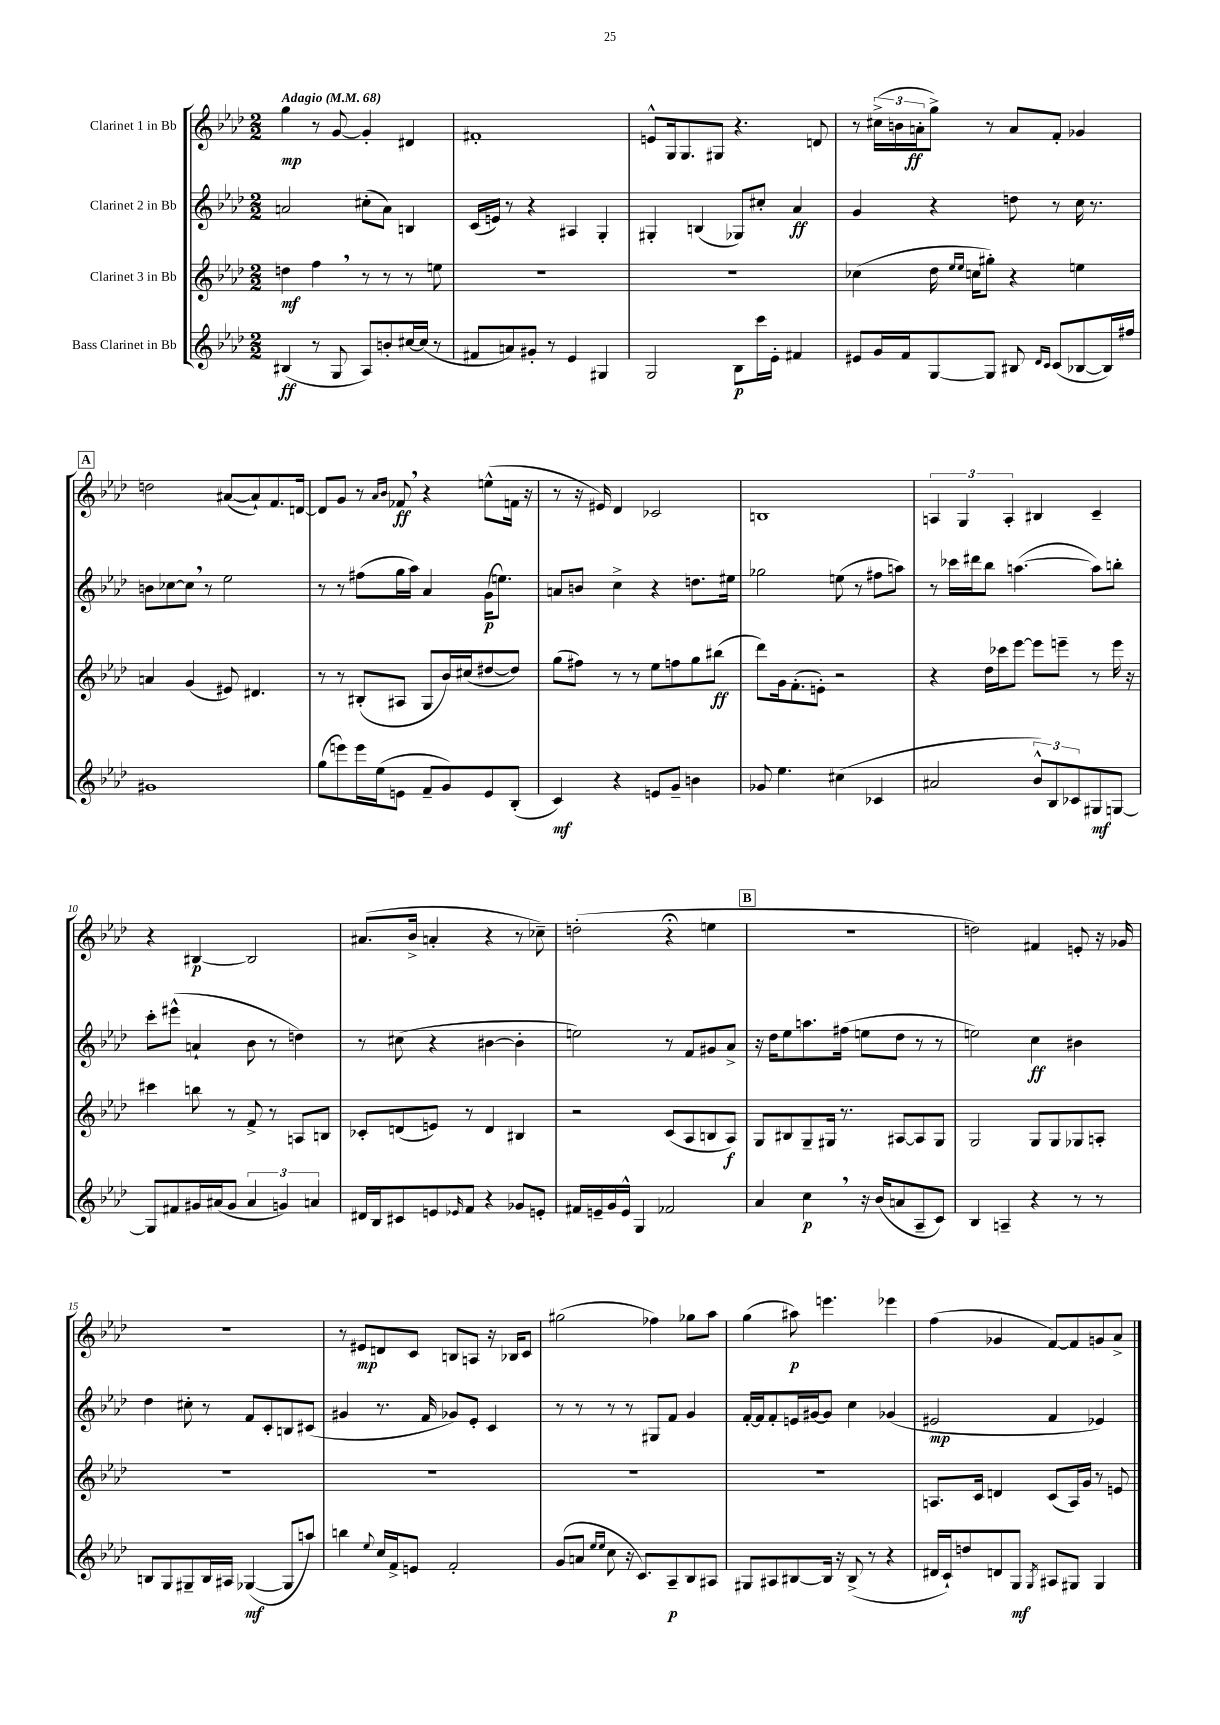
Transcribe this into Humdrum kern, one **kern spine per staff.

**kern	**dynam	**kern	**dynam	**kern	**dynam	**kern	**dynam
*part4	*part4	*part3	*part3	*part2	*part2	*part1	*part1
*staff4	*staff4	*staff3	*staff3	*staff2	*staff2	*staff1	*staff1
*I"Bass Clarinet in Bb	*	*I"Clarinet 3 in Bb	*	*I"Clarinet 2 in Bb	*	*I"Clarinet 1 in Bb	*
*clefG2	*	*clefG2	*	*clefG2	*	*clefG2	*
*k[b-e-a-d-]	*	*k[b-e-a-d-]	*	*k[b-e-a-d-]	*	*k[b-e-a-d-]	*
*M2/2	*	*M2/2	*	*M2/2	*	*M2/2	*
*MM68	*	*MM68	*	*MM68	*	*MM68	*
=1	=1	=1	=1	=1	=1	=1	=1
!	!	!	!	!	!	!LO:TX:a:B:t=Adagio	!
(4B#X/	ff	4ddn\	mf	2an/	.	4gg\	mp
8r	.	4ff,\	.	.	.	8r	.
8G/	.	.	.	.	.	[8g/	.
8A-/L)	.	8r	.	(8cc#X'\L	.	4g'/]	.
8bn'/	.	8r	.	8a\J)	.	.	.
[16cc#X/L	.	8r	.	4Bn/	.	4d#X/	.
(16cc#/JJ]	.	.	.	.	.	.	.
8r	.	8een\	.	.	.	.	.
=2	=2	=2	=2	=2	=2	=2	=2
8f#X/L	.	1r	.	(16c/LL	.	1f#X'	.
.	.	.	.	16en/JJ)	.	.	.
8an/)	.	.	.	8r	.	.	.
8g#X'/J	.	.	.	4r	.	.	.
8r	.	.	.	.	.	.	.
4e-/	.	.	.	4A#X/	.	.	.
4G#X/	.	.	.	4G'/	.	.	.
=3	=3	=3	=3	=3	=3	=3	=3
2G/	.	1r	.	4G#X'/	.	8en^^/L	.
.	.	.	.	.	.	16G/k	.
.	.	.	.	.	.	8.G/	.
.	.	.	.	(4Bn/	.	.	.
.	.	.	.	.	.	8G#X/J	.
8B-\L	p	.	.	8G-X/L)	.	4.r	.
16ccc\L	.	.	.	8cc#X'/J	.	.	.
16e-'\JJ	.	.	.	.	.	.	.
4f#X/	.	.	.	4a-/	ff	.	.
.	.	.	.	.	.	8dn/	.
=4	=4	=4	=4	=4	=4	=4	=4
8e#X/L	.	(4cc-X\	.	4g/	.	8r	.
16g/L	.	.	.	.	.	(24cc#X^\LL	.
.	.	.	.	.	.	24bn\	.
16f/J	.	.	.	.	.	.	.
.	.	.	.	.	.	24an'\J	ff
[8G/	.	16dd-\	.	4r	.	8gg^\J)	.
.	.	16qqee-/LL	.	.	.	.	.
.	.	16qqee-/JJ	.	.	.	.	.
.	.	16ccn\KL	.	.	.	.	.
8G/J]	.	8gg#X'\J)	.	.	.	8r	.
8B#X/	.	4r	.	8ddn\	.	8a/L	.
16qqd-/LL	.	.	.	.	.	.	.
16qqc/JJ	.	.	.	.	.	.	.
(8c/L	.	.	.	8r	.	8f'/J	.
[8B-X/	.	4een\	.	16cc\	.	4g-X/	.
.	.	.	.	8.r	.	.	.
16B-/L])	.	.	.	.	.	.	.
16ff#X/JJ	.	.	.	.	.	.	.
!!LO:LB:g=z
!!LO:REH:place=s1:t=A
=5	=5	=5	=5	=5	=5	=5	=5
1g#X	.	4an/	.	8bn\L	.	2ddn\	.
.	.	.	.	[8cc-X\	.	.	.
.	.	(4g/	.	8cc-,\J]	.	.	.
.	.	.	.	8r	.	.	.
.	.	8e#X/)	.	2ee-\	.	([8a#X/L	.
.	.	4.d#X/	.	.	.	8a#`/])	.
.	.	.	.	.	.	8.f/	.
.	.	.	.	.	.	[16dn/Jk	.
=6	=6	=6	=6	=6	=6	=6	=6
(8gg\L	.	8r	.	8r	.	8d/L]	.
8eeen\)	.	8r	.	8r	.	8g/J	.
16eee\L	.	(8B#X'/L	.	(8ff#X\L	.	8r	.
(16ee-\J	.	.	.	.	.	.	.
.	.	.	.	.	.	16qqa-/LL	.
.	.	.	.	.	.	16qqb-/JJ	.
8en\J	.	8A#X/J	.	16gg\L	.	8f-X,/	ff
.	.	.	.	16aa-\JJ)	.	.	.
8f~/L	.	8G/L	.	4a-/	.	4r	.
8g/)	.	16b-/L)	.	.	.	.	.
.	.	(16cc#X/J	.	.	.	.	.
8e/	.	[8dd#X/	.	(16g\KL	p	(8een^^\L	.
.	.	.	.	8.een\J)	.	.	.
(8B-'/J	.	8dd#/J])	.	.	.	16fn\Jk	.
.	.	.	.	.	.	16r	.
=7	=7	=7	=7	=7	=7	=7	=7
4c/)	mf	(8gg\L	.	8an/L	.	8r	.
.	.	8ff#X\J)	.	8bn/J	.	16r	.
.	.	.	.	.	.	16e#X/)	.
4r	.	8r	.	4cc^\	.	4d-/	.
.	.	8r	.	.	.	.	.
8en/L	.	8ee-\L	.	4r	.	2c-X/	.
8g~/J	.	8ffn\	.	.	.	.	.
4bn\	.	8gg\	.	8.ddn\L	.	.	.
.	.	(8bb#X\J	ff	.	.	.	.
.	.	.	.	16ee#X\Jk	.	.	.
=8	=8	=8	=8	=8	=8	=8	=8
8g-X/	.	8ddd-\L)	.	2gg-X\	.	1Bn	.
4.ee-\	.	16g\k	.	.	.	.	.
.	.	(8.f'\	.	.	.	.	.
.	.	8en'\J)	.	.	.	.	.
(4cc#X\	.	2r	.	(8een\	.	.	.
.	.	.	.	8r	.	.	.
4c-X/	.	.	.	8ff#X\L	.	.	.
.	.	.	.	8aan\J)	.	.	.
=9	=9	=9	=9	=9	=9	=9	=9
2a#X/	.	4r	.	8r	.	6An/	.
.	.	.	.	16ccc-X\LL	.	.	.
.	.	.	.	.	.	6G/	.
.	.	.	.	16ddd#X\J	.	.	.
.	.	16dd-\LL	.	8bb-\J	.	.	.
.	.	16ccc-X\J	.	.	.	.	.
.	.	.	.	.	.	6A'/	.
.	.	[8eee-\J	.	([4.aan\	.	.	.
12b-^^/L)	.	8eee-\L]	.	.	.	4B#X/	.
12B-/	.	.	.	.	.	.	.
.	.	8eeen~\J	.	.	.	.	.
12c-X/	.	.	.	.	.	.	.
8G#X/	mf	8r	.	8aa\L])	.	4c~/	.
[8Gn/J	.	16eee\	.	8bbn'\J	.	.	.
.	.	16r	.	.	.	.	.
!!LO:LB:g=z
=10	=10	=10	=10	=10	=10	=10	=10
8G/L]	.	4ccc#X\	.	8ccc'\L	.	4r	.
8f#X/	.	.	.	(8eee#X^^\J	.	.	.
16g#X/L	.	8bbn\	.	4an`/	.	[4B#X/	p
(16a#X/J	.	.	.	.	.	.	.
8g#/J	.	8r	.	.	.	.	.
6a#/	.	8f^/	.	8b-\	.	2B#/]	.
.	.	8r	.	8r	.	.	.
6gn/)	.	.	.	.	.	.	.
.	.	8An/L	.	4ddn\)	.	.	.
6an/	.	.	.	.	.	.	.
.	.	8Bn/J	.	.	.	.	.
=11	=11	=11	=11	=11	=11	=11	=11
16d#X/LL	.	8c-X'/L	.	8r	.	(8.a#X/L	.
16B-/J	.	.	.	.	.	.	.
8c#X/	.	(8dn/	.	(8cc#X\	.	.	.
.	.	.	.	.	.	16b-^/Jk	.
8en/	.	8en/J)	.	4r	.	4an'/	.
16qqe-X/	.	.	.	.	.	.	.
8f/J	.	8r	.	.	.	.	.
4r	.	4d/	.	[4b#X\	.	4r	.
8g-X/L	.	4B#X/	.	4b#'\]	.	8r	.
8en'/J	.	.	.	.	.	8cc-X~\)	.
=12	=12	=12	=12	=12	=12	=12	=12
16f#X/LL	.	2r	.	2een\)	.	(2ddn'\	.
16en~/	.	.	.	.	.	.	.
16g/	.	.	.	.	.	.	.
16e^^/JJ	.	.	.	.	.	.	.
4G/	.	.	.	.	.	.	.
2f-X/	.	(8c/L	.	8r	.	4r;<	.
.	.	8A-/	.	8f/L	.	.	.
.	.	8Bn/	.	8g#X/	.	4een\	.
.	.	8A-/J)	f	8a-^/J	.	.	.
!!LO:REH:place=s1:t=B
=13	=13	=13	=13	=13	=13	=13	=13
4a-/	.	8G/L	.	16r	.	1r	.
.	.	.	.	16dd-\KL	.	.	.
.	.	8B#X/	.	8ee-\	.	.	.
4cc,\	p	8G~/	.	8.aan\	.	.	.
.	.	16G#X/Jk	.	.	.	.	.
.	.	8.r	.	(16ff#X\Jk	.	.	.
16r	.	.	.	8een\L	.	.	.
(16b-/KL	.	.	.	.	.	.	.
8an/	.	[8A#X/L	.	8dd-\J	.	.	.
8A-~/	.	8A#/]	.	8r	.	.	.
8c/J)	.	8G#/J	.	8r	.	.	.
=14	=14	=14	=14	=14	=14	=14	=14
4B-/	.	2G/	.	2een\)	.	2ddn\)	.
4An~/	.	.	.	.	.	.	.
4r	.	8G/L	.	4cc\	ff	4f#X/	.
.	.	8G/	.	.	.	.	.
8r	.	8G-X/	.	4b#X\	.	8en'/	.
8r	.	8An'/J	.	.	.	16r	.
.	.	.	.	.	.	16g-X/	.
!!LO:LB:g=z
=15	=15	=15	=15	=15	=15	=15	=15
8Bn/L	.	1r	.	4dd-\	.	1r	.
8G/	.	.	.	.	.	.	.
8G#X~/	.	.	.	8cc#X'\	.	.	.
16B/L	.	.	.	8r	.	.	.
16A#X/JJ	.	.	.	.	.	.	.
([4G-X/	mf	.	.	8f/L	.	.	.
.	.	.	.	8c'/	.	.	.
8G-/L]	.	.	.	8Bn/	.	.	.
8aan/J)	.	.	.	(8c#X/J	.	.	.
=16	=16	=16	=16	=16	=16	=16	=16
4bbn\	.	1r	.	4g#X/	.	8r	.
.	.	.	.	.	.	8e#X/L	mp
8qqee-/	.	.	.	.	.	.	.
16cc/LL	.	.	.	8.r	.	8dn/	.
16f^/J	.	.	.	.	.	.	.
8en/J	.	.	.	.	.	8c/J	.
.	.	.	.	16f/	.	.	.
2f'/	.	.	.	8g-X/L)	.	8Bn/L	.
.	.	.	.	8e-'/J	.	8An/J	.
.	.	.	.	4c/	.	16r	.
.	.	.	.	.	.	16B-X/KL	.
.	.	.	.	.	.	8c/J	.
=17	=17	=17	=17	=17	=17	=17	=17
(8g/L	.	1r	.	8r	.	(2gg#X\	.
8an/J	.	.	.	8r	.	.	.
16qqee-/LL	.	.	.	.	.	.	.
16qqee-/JJ	.	.	.	.	.	.	.
8cc\	.	.	.	8r	.	.	.
16r	.	.	.	8r	.	.	.
8.c/L)	.	.	.	.	.	.	.
.	.	.	.	8G#X/L	.	4ff-X\)	.
8A-~/	p	.	.	8f/J	.	.	.
8B-/	.	.	.	4g/	.	8gg-X\L	.
8A#X/J	.	.	.	.	.	8aa-\J	.
=18	=18	=18	=18	=18	=18	=18	=18
8G#X/L	.	1r	.	[16f'/LL	.	(4gg\	.
.	.	.	.	16f/J]	.	.	.
8A#X/	.	.	.	8f'/	.	.	.
[8B#X/	.	.	.	16en/L	.	8aa#X\)	p
.	.	.	.	[16g#X/J	.	.	.
16B#/Jk]	.	.	.	8g#/J]	.	4.eeen\	.
16r	.	.	.	.	.	.	.
(8B#^/	.	.	.	4cc\	.	.	.
8r	.	.	.	.	.	.	.
4r	.	.	.	(4g-X/	.	4eee-X\	.
=19	=19	=19	=19	=19	=19	=19	=19
16d#X/LL	.	8.An/L	.	2e#X/	mp	(4ff\	.
16c`/J)	.	.	.	.	.	.	.
8ddn/	.	.	.	.	.	.	.
.	.	16c/Jk	.	.	.	.	.
8dn/	.	4dn/	.	.	.	4g-X/	.
8G/J	mf	.	.	.	.	.	.
8qG/	.	.	.	.	.	.	.
8A#X/L	.	(8c/L	.	4f/	.	[8f/L)	.
8G#X/J	.	16A/L)	.	.	.	8f/]	.
.	.	16g/JJ	.	.	.	.	.
4G#/	.	8r	.	4e-X/)	.	8gn/	.
.	.	8en/	.	.	.	8a-^/J	.
==	==	==	==	==	==	==	==
*-	*-	*-	*-	*-	*-	*-	*-
